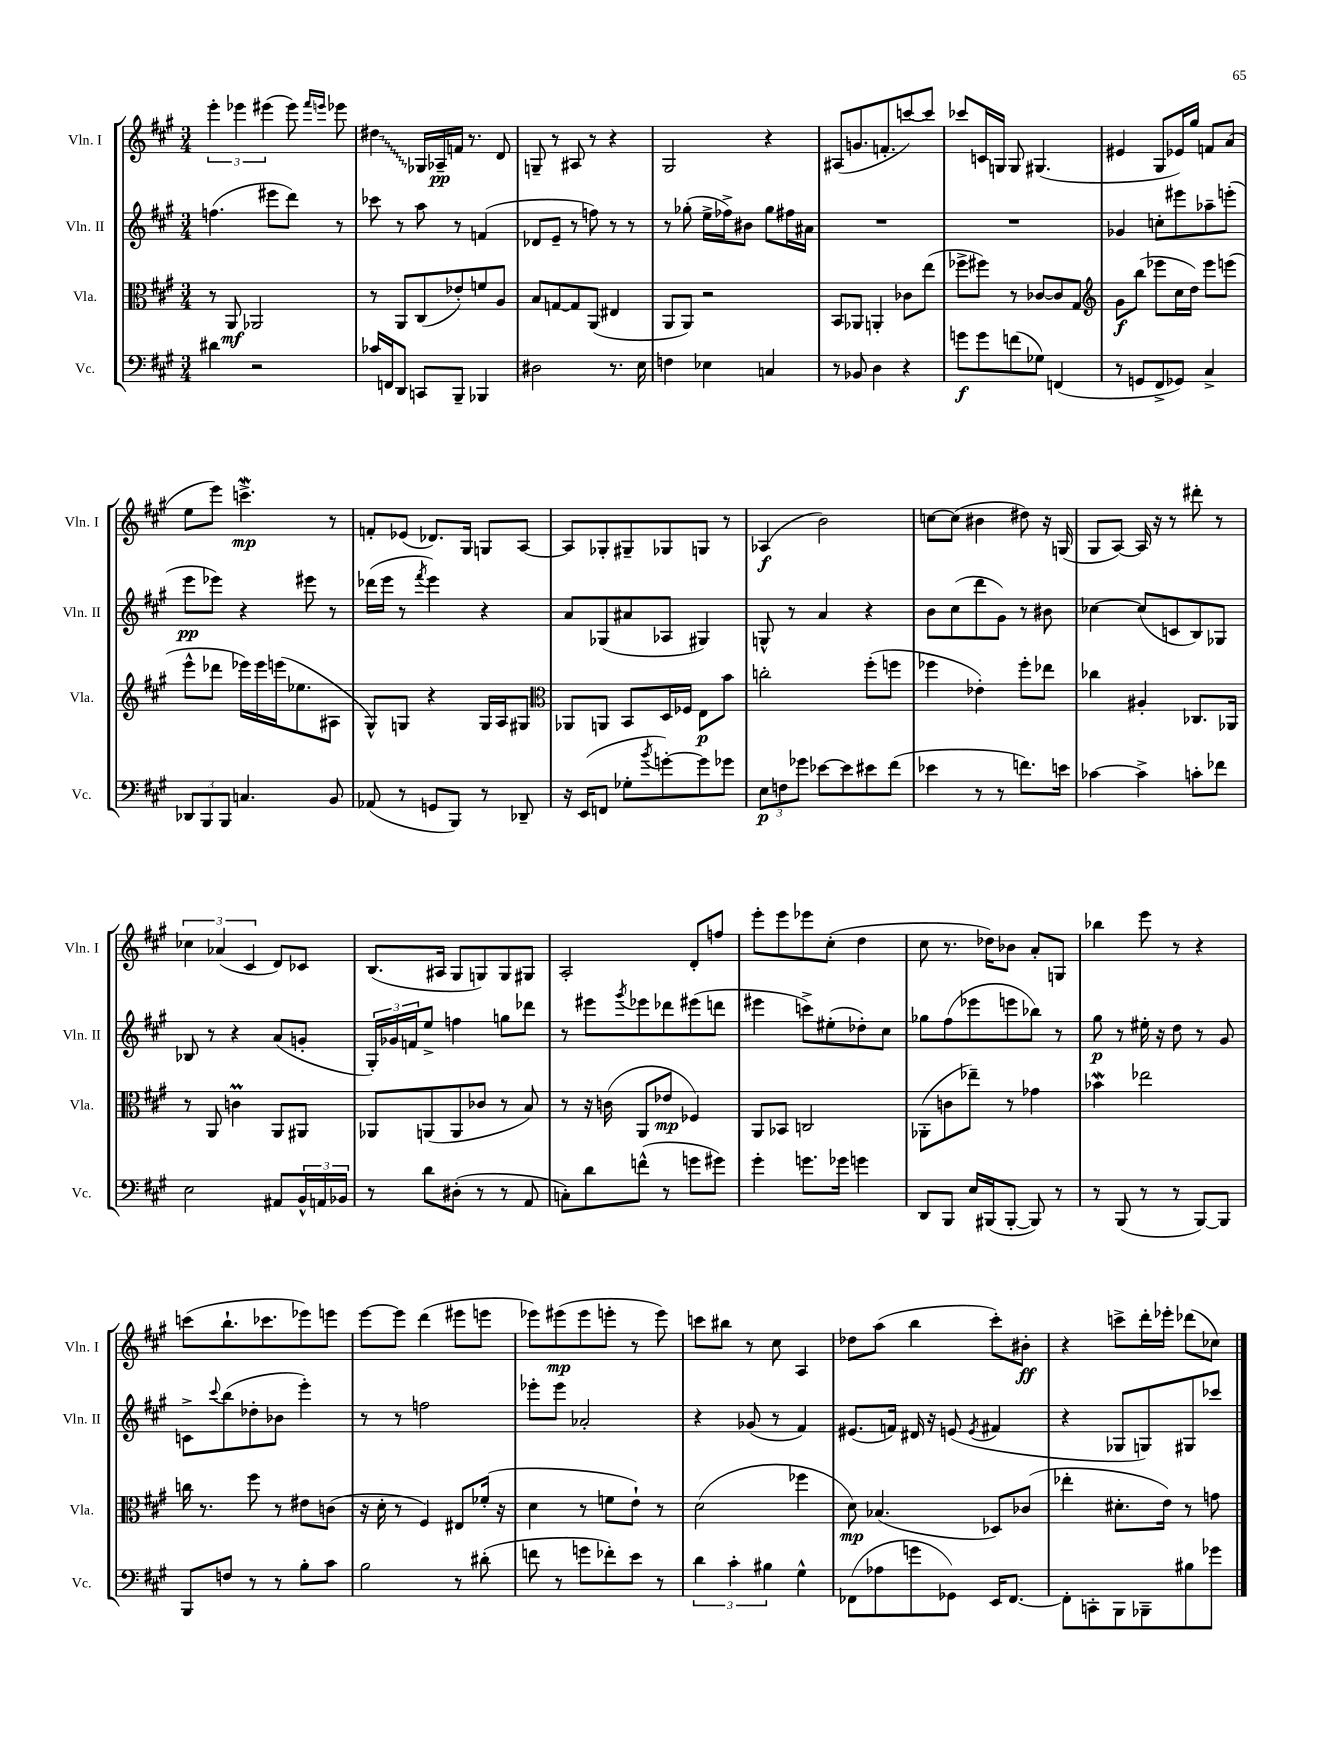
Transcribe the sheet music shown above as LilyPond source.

<<
\new StaffGroup <<
\new Staff = "s0" \with { instrumentName = "Vln. I" shortInstrumentName = "Vln. I" } {
    \clef treble \key a \major \numericTimeSignature \time 3/4
    \tuplet 3/2 { e'''4-. ees'''4 eis'''4( } eis'''8) \grace { fis'''16 e'''16 } ees'''8 |
    \once \override Glissando.style = #'zigzag dis''4\glissando ges16 aes16--\pp f'16 r8. d'8 |
    g8-- r8 ais8 r8 r4 |
    gis2 r4 |
    ais8( g'8. f'8.-. c'''8~) c'''8 |
    ces'''8 c'16 g16 g8 gis4.( |
    eis'4 gis8 ees'16) gis''16 f'8 a'8( |
    e''8 e'''8) c'''4.->\mordent\mp r8 |
    f'8-. ees'8( des'8.) gis16 g8 a8~ |
    a8 ges8-. gis8-- ges8 g8 r8 |
    aes4\f( b'2) |
    c''8~ c''8( bis'4 dis''8) r16 g16( |
    gis8 a8~) a16 r16 r8 dis'''8-. r8 |
    \tuplet 3/2 { ces''4 aes'4( cis'4 } d'8) ces'8 |
    b8.( ais16 gis8 g8) g8 gis8 |
    a2-. d'8-. f''8 |
    e'''8-. e'''8 ees'''8 cis''8-.( d''4 |
    cis''8 r8. des''16) bes'8 a'8-. g8 |
    bes''4 e'''8 r8 r4 |
    c'''8( b''8.-! ces'''8. ees'''8) e'''8 |
    e'''8~ e'''8 d'''4( eis'''8 e'''8 |
    ees'''8) eis'''8\mp( eis'''8 e'''8-. r8 e'''8) |
    c'''8 bis''8 r8 cis''8 a4 |
    des''8 a''8( b''4 cis'''8-.) bis'8-.\ff |
    r4 c'''8-> d'''16-. ees'''16-. des'''8( ces''8) \bar "|." |
}
\new Staff = "s1" \with { instrumentName = "Vln. II" shortInstrumentName = "Vln. II" } {
    \clef treble \key a \major \numericTimeSignature \time 3/4
    f''4.( eis'''8 d'''8) r8 |
    ces'''8 r8 a''8 r8 f'4( |
    des'8 e'8-- r8 f''8) r8 r8 |
    r8 ges''8-.( e''16-> fes''16->) bis'8 ges''8 fis''16 ais'16 |
    R2. |
    R2. |
    ges'4 c''8-. eis'''8 aes''8-- e'''8-.( |
    e'''8\pp ees'''8) r4 eis'''8 r8 |
    des'''16( e'''16 r8 \acciaccatura { fis'''8 } e'''4) r4 |
    a'8 ges8( ais'8 aes8 gis4) |
    g8-^ r8 a'4 r4 |
    b'8 cis''8( d'''8 gis'8) r8 bis'8 |
    ces''4~ ces''8( c'8 b8) ges8 |
    bes8 r8 r4 a'8( g'8-. |
    \tuplet 3/2 { gis16-.) ges'16 f'16 } e''8-> f''4 g''8 des'''8 |
    r8 eis'''8 \acciaccatura { gis'''8 } ees'''8 des'''8 eis'''8( d'''8 |
    eis'''4 c'''8->) eis''8-.( des''8-.) cis''8 |
    ges''8 fis''8( ees'''8 e'''8 bes''8) r8 |
    gis''8\p r8 eis''16-. r16 d''8 r8 gis'8 |
    c'8-> \appoggiatura { cis'''8 } b''8( des''8-. bes'8 e'''4-.) |
    r8 r8 f''2 |
    ees'''8-. ees'''8 aes'2-. |
    r4 ges'8( r8 fis'4) |
    eis'8.( f'16) dis'16 r16 e'8( \acciaccatura { e'8 } fis'4 |
    r4 ges8 g8) gis8 ces'''8 \bar "|." |
}
\new Staff = "s2" \with { instrumentName = "Vla." shortInstrumentName = "Vla." } {
    \clef alto \key a \major \numericTimeSignature \time 3/4
    r8 a,8\mf aes,2 |
    r8 a,8 cis8( ees'8-.) f'8 a8 |
    b8 g8~ g8 a,8( eis4 |
    a,8 a,8) r2 |
    b,8 aes,8 a,4-. ces'8 e''8( |
    fes''8-> fis''8) r8 ces'8~ ces'8 gis8 |
    \clef treble gis'8\f b''8( ees'''8 cis''16 d''16) ees'''8 e'''8( |
    e'''8-^ des'''8 ees'''16) ees'''16 e'''16( ees''8. ais8 |
    gis8-^) g8 r4 g16 a16 gis8 |
    \clef alto aes,8 a,8 b,8 d16 fes16 e8\p b'8 |
    c''2-. fis''8-.( f''8 |
    fes''4 ees'4-.) fes''8-. ees''8 |
    ces''4 ais4-. ces8. aes,16 |
    r8 a,8 c'4\prall a,8 ais,8 |
    aes,8 a,8( a,8 ces'8 r8 b8) |
    r8 r16 c'16( a,8 ees'8\mp fes4) |
    a,8 bes,8 c2 |
    aes,8-.( c'8 ees''8--) r8 ges'4 |
    bes'4\mordent ees''2 |
    c''16 r8. fis''8 r8 eis'8 c'8( |
    r16 d'16-. r8 fis4) eis8 fes'16-.( r16 |
    d'4 r8 f'8 e'8-!) r8 |
    d'2( fes''4 |
    d'8\mp) bes4.( des8) ces'8( |
    ees''4-. dis'8.-. e'16) r8 g'8 \bar "|." |
}
\new Staff = "s3" \with { instrumentName = "Vc." shortInstrumentName = "Vc." } {
    \clef bass \key a \major \numericTimeSignature \time 3/4
    dis'4 r2 |
    ces'16 f,16 d,8 c,8 b,,8-- bes,,4 |
    dis2 r8. e16 |
    f4 ees4 c4 |
    r8 bes,8 d4 r4 |
    g'8\f g'8 f'8( ges8) f,4( |
    r8 g,8 fis,8-> ges,8) cis4-> |
    \tuplet 3/2 { des,8 b,,8 b,,8 } c4. b,8 |
    aes,8( r8 g,8 b,,8) r8 des,8-- |
    r16 e,16( f,8 ges8-. \acciaccatura { b'8 } g'8~-.) g'8 ges'8 |
    \tuplet 3/2 { e8\p f8 ges'8 } ees'8~ ees'8 eis'8 fis'8( |
    ees'4 r8 r8 f'8.) e'16 |
    ces'4~ ces'4-> c'8-. fes'8 |
    e2 ais,8 \tuplet 3/2 { b,16-^ a,16 bes,16 } |
    r8 d'8 dis8-.( r8 r8 a,8 |
    c8-.) d'8 f'8-^( r8 g'8 gis'8) |
    gis'4-. g'8. ges'16 g'4 |
    d,8 b,,8 e16 bis,,16( bis,,8~-. bis,,8) r8 |
    r8 b,,8( r8 r8 b,,8~) b,,8 |
    b,,8 f8 r8 r8 b8-. cis'8 |
    b2 r8 dis'8-.( |
    f'8 r8 g'8 fes'8-.) e'8 r8 |
    \tuplet 3/2 { d'4 cis'4-. bis4 } gis4-^ |
    fes,8( aes8 g'8 ges,8) e,16 fes,8.~ |
    fes,8-. c,8-. b,,8 bes,,8-- bis8 ges'8 \bar "|." |
}
>>
>>
\layout { \context { \Score \remove "Bar_number_engraver" } }
